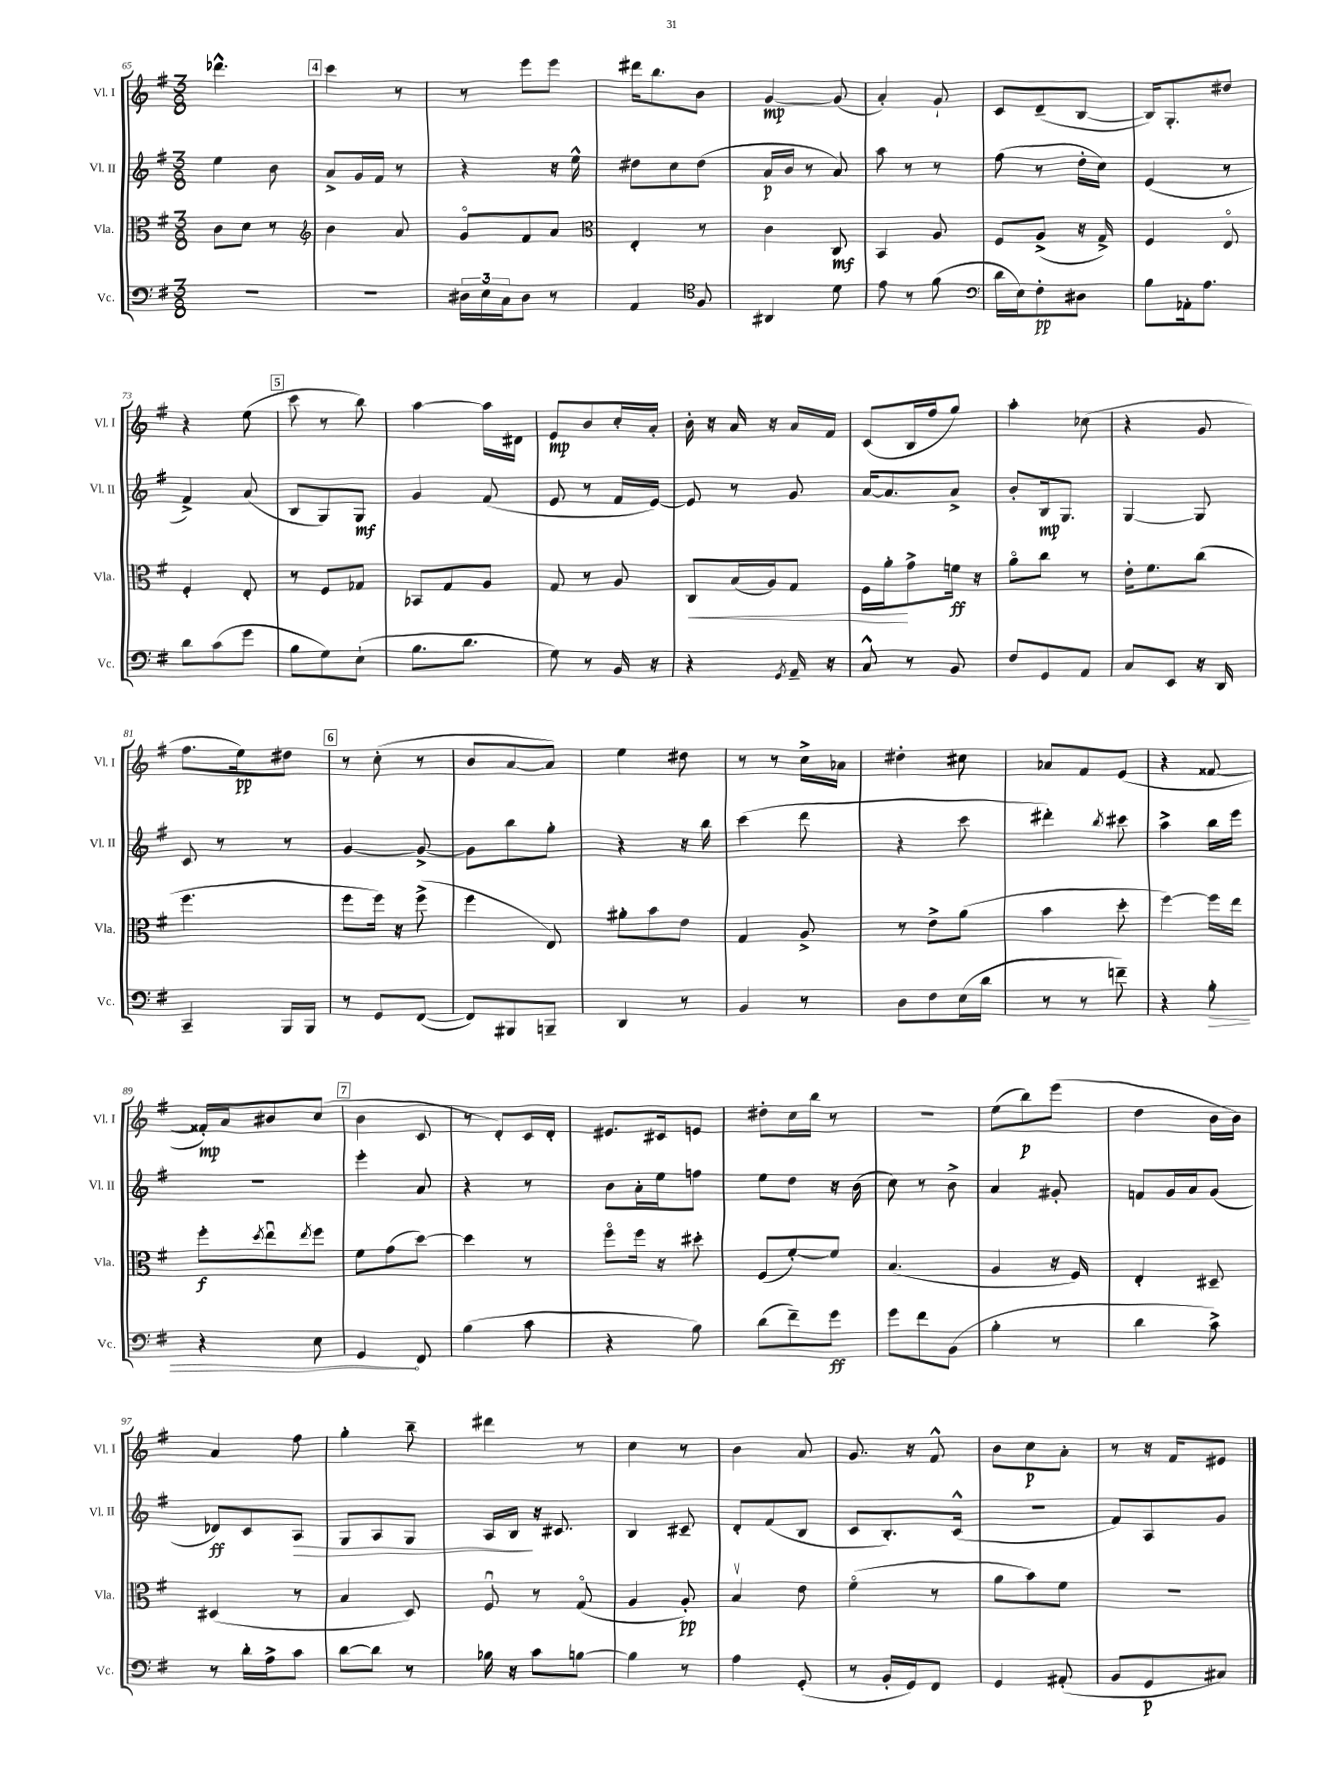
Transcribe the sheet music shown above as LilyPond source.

<<
\new StaffGroup <<
\new Staff = "s0" \with { instrumentName = "Vl. I" shortInstrumentName = "Vl. I" } {
    \clef treble \key g \major \numericTimeSignature \time 3/8
    des'''4.-^ |
    \mark \markup { \box "4" } c'''4 r8 |
    r8 e'''8 e'''8 |
    dis'''16 b''8. b'8 |
    g'4~\mp g'8( |
    a'4-.) g'8-! |
    c'8 d'8--( b8~ |
    b16) g8.-. dis''8 |
    r4 e''8( |
    \mark \markup { \box "5" } c'''8 r8 b''8) |
    a''4~ a''16 dis'16 |
    e'8\mp b'8 c''16-. a'16-. |
    b'16-. r16 a'16 r16 a'16 fis'16 |
    c'8( b16 fis''16 g''8) |
    a''4-. ces''8( |
    r4 g'8 |
    fis''8. e''16\pp) dis''8 |
    \mark \markup { \box "6" } r8 c''8-.( r8 |
    b'8 a'8~ a'8) |
    e''4 dis''8 |
    r8 r8 c''16-> aes'16 |
    dis''4-. cis''8 |
    aes'8 fis'8 e'8( |
    r4 fisis'8~ |
    fisis'16-.\mp) a'16 bis'8 c''8( |
    \mark \markup { \box "7" } b'4 c'8 |
    r8 d'8-.) c'16 d'16-. |
    eis'8. cis'16 e'8 |
    dis''8-. c''16 b''16 r8 |
    R4. |
    e''8( b''8\p) e'''8( |
    d''4 b'16 b'16) |
    a'4 fis''8 |
    g''4-. b''8-- |
    dis'''4 r8 |
    c''4 r8 |
    b'4 a'8 |
    g'8. r16 fis'8-^ |
    b'8 c''8\p a'8-. |
    r8 r16 fis'16 eis'8 \bar "|." |
}
\new Staff = "s1" \with { instrumentName = "Vl. II" shortInstrumentName = "Vl. II" } {
    \clef treble \key g \major \numericTimeSignature \time 3/8
    e''4 b'8 |
    \mark \markup { \box "4" } a'8-> g'16 fis'16 r8 |
    r4 r16 e''16-^ |
    dis''8 c''8 dis''8( |
    a'16\p b'16 r8 a'8) |
    a''8 r8 r8 |
    fis''8( r8 d''16-. c''16) |
    e'4( r8 |
    fis'4->) a'8( |
    \mark \markup { \box "5" } b8 g8) g8\mf |
    g'4 fis'8( |
    e'8 r8 fis'16 e'16~) |
    e'8 r8 g'8 |
    a'16~ a'8. a'8-> |
    b'8-. b16\mp g8. |
    g4~ g8 |
    c'8 r8 r8 |
    \mark \markup { \box "6" } g'4~ g'8~-> |
    g'8 b''8 g''8-. |
    r4 r16 b''16 |
    c'''4( d'''8 |
    r4 c'''8 |
    dis'''4-.) \acciaccatura { b''8 } cis'''8 |
    a''4-> b''16 e'''16 |
    R4. |
    \mark \markup { \box "7" } e'''4-. a'8 |
    r4 r8 |
    b'8 a'16-. e''16 f''8 |
    e''8 d''8 r16 b'16( |
    c''8) r8 b'8-> |
    a'4 gis'8-. |
    f'8 g'16 a'16 g'8( |
    des'8\ff) c'8 a8\> |
    g8 a8 g8 |
    a16 b16\! r16 cis'8. |
    b4 cis'8-- |
    d'8-. fis'8( b8 |
    c'8 b8.-.) c'16-^( |
    R4. |
    fis'8) a8 g'8 \bar "|." |
}
\new Staff = "s2" \with { instrumentName = "Vla." shortInstrumentName = "Vla." } {
    \clef alto \key g \major \numericTimeSignature \time 3/8
    c'8 d'8 r8 |
    \mark \markup { \box "4" } \clef treble b'4 a'8 |
    g'8\flageolet fis'8 a'8 |
    \clef alto e4-. r8 |
    c'4 c8\mf |
    b,4 a8 |
    fis8 a8->( r16 g16->) |
    fis4 e8\flageolet |
    fis4-. e8-. |
    \mark \markup { \box "5" } r8 fis8 ges8 |
    bes,8 g8 a8 |
    g8 r8 a8 |
    c8\< b16( a16) g8 |
    fis16 a'16-.\! g'8-> f'16\ff r16 |
    a'8\flageolet c''8 r8 |
    e'16-. fis'8. c''8( |
    fis''4. |
    \mark \markup { \box "6" } fis''8 fis''16) r16 fis''8->( |
    fis''4 e8) |
    ais'8-. b'8 e'8 |
    g4 a8-> |
    r8 e'8-> a'8( |
    b'4 d''8-. |
    fis''4~) fis''16 e''16 |
    fis''8-.\f \acciaccatura { d''8 } e''8\downbow \acciaccatura { e''8 } fis''8 |
    \mark \markup { \box "7" } fis'8 g'8( d''8~) |
    d''4 r8 |
    fis''8\flageolet fis''16 r16 dis''8-. |
    fis8( fis'8~-.) fis'8 |
    b4.( |
    a4 r16 fis16) |
    e4-. dis8-- |
    dis4( r8 |
    b4 d8) |
    fis8\downbow r8 g8\flageolet( |
    a4 a8-.\pp) |
    b4\upbow e'8 |
    fis'4\flageolet( r8 |
    a'8 b'8) fis'8 |
    R4. \bar "|." |
}
\new Staff = "s3" \with { instrumentName = "Vc." shortInstrumentName = "Vc." } {
    \clef bass \key g \major \numericTimeSignature \time 3/8
    R4. |
    \mark \markup { \box "4" } R4. |
    \tuplet 3/2 { dis16 e16 c16 } dis8 r8 |
    a,4 \clef tenor fis8 |
    ais,4 d'8 |
    e'8 r8 fis'8( |
    \clef bass d'16 e16) fis8-.\pp dis8 |
    b8 aes,16-. a8. |
    d'8 c'8( g'8 |
    \mark \markup { \box "5" } b8 g8) e8-!( |
    b8. d'8. |
    g8) r8 b,16 r16 |
    r4 \acciaccatura { g,8 } a,16-- r16 |
    c8-^ r8 b,8 |
    fis8 g,8 a,8 |
    c8 e,8 r16 d,16 |
    c,4-- b,,16 b,,16 |
    \mark \markup { \box "6" } r8 g,8 fis,8~( |
    fis,8) bis,,8 b,,8-- |
    d,4 r8 |
    b,4 r8 |
    d8 fis8 e16( d'16 |
    r8 r8 f'8--) |
    r4 \once \override Hairpin.circled-tip = ##t b8-.\> |
    r4 e8 |
    \mark \markup { \box "7" } g,4\! fis,8 |
    b4( c'8 |
    r4 b8) |
    d'8( fis'8--) g'8\ff |
    g'8 fis'8 b,8( |
    b4-. r8 |
    d'4 c'8->) |
    r8 d'16-. a16-> c'8 |
    d'8~ d'8 r8 |
    bes16 r16 c'8 b8~ |
    b4 r8 |
    a4 g,8-.( |
    r8 b,16-. g,16) fis,8 |
    g,4 ais,8-.( |
    b,8 g,8\p cis8) \bar "|." |
}
>>
>>
\layout { \context { \Score currentBarNumber = #65 } }
